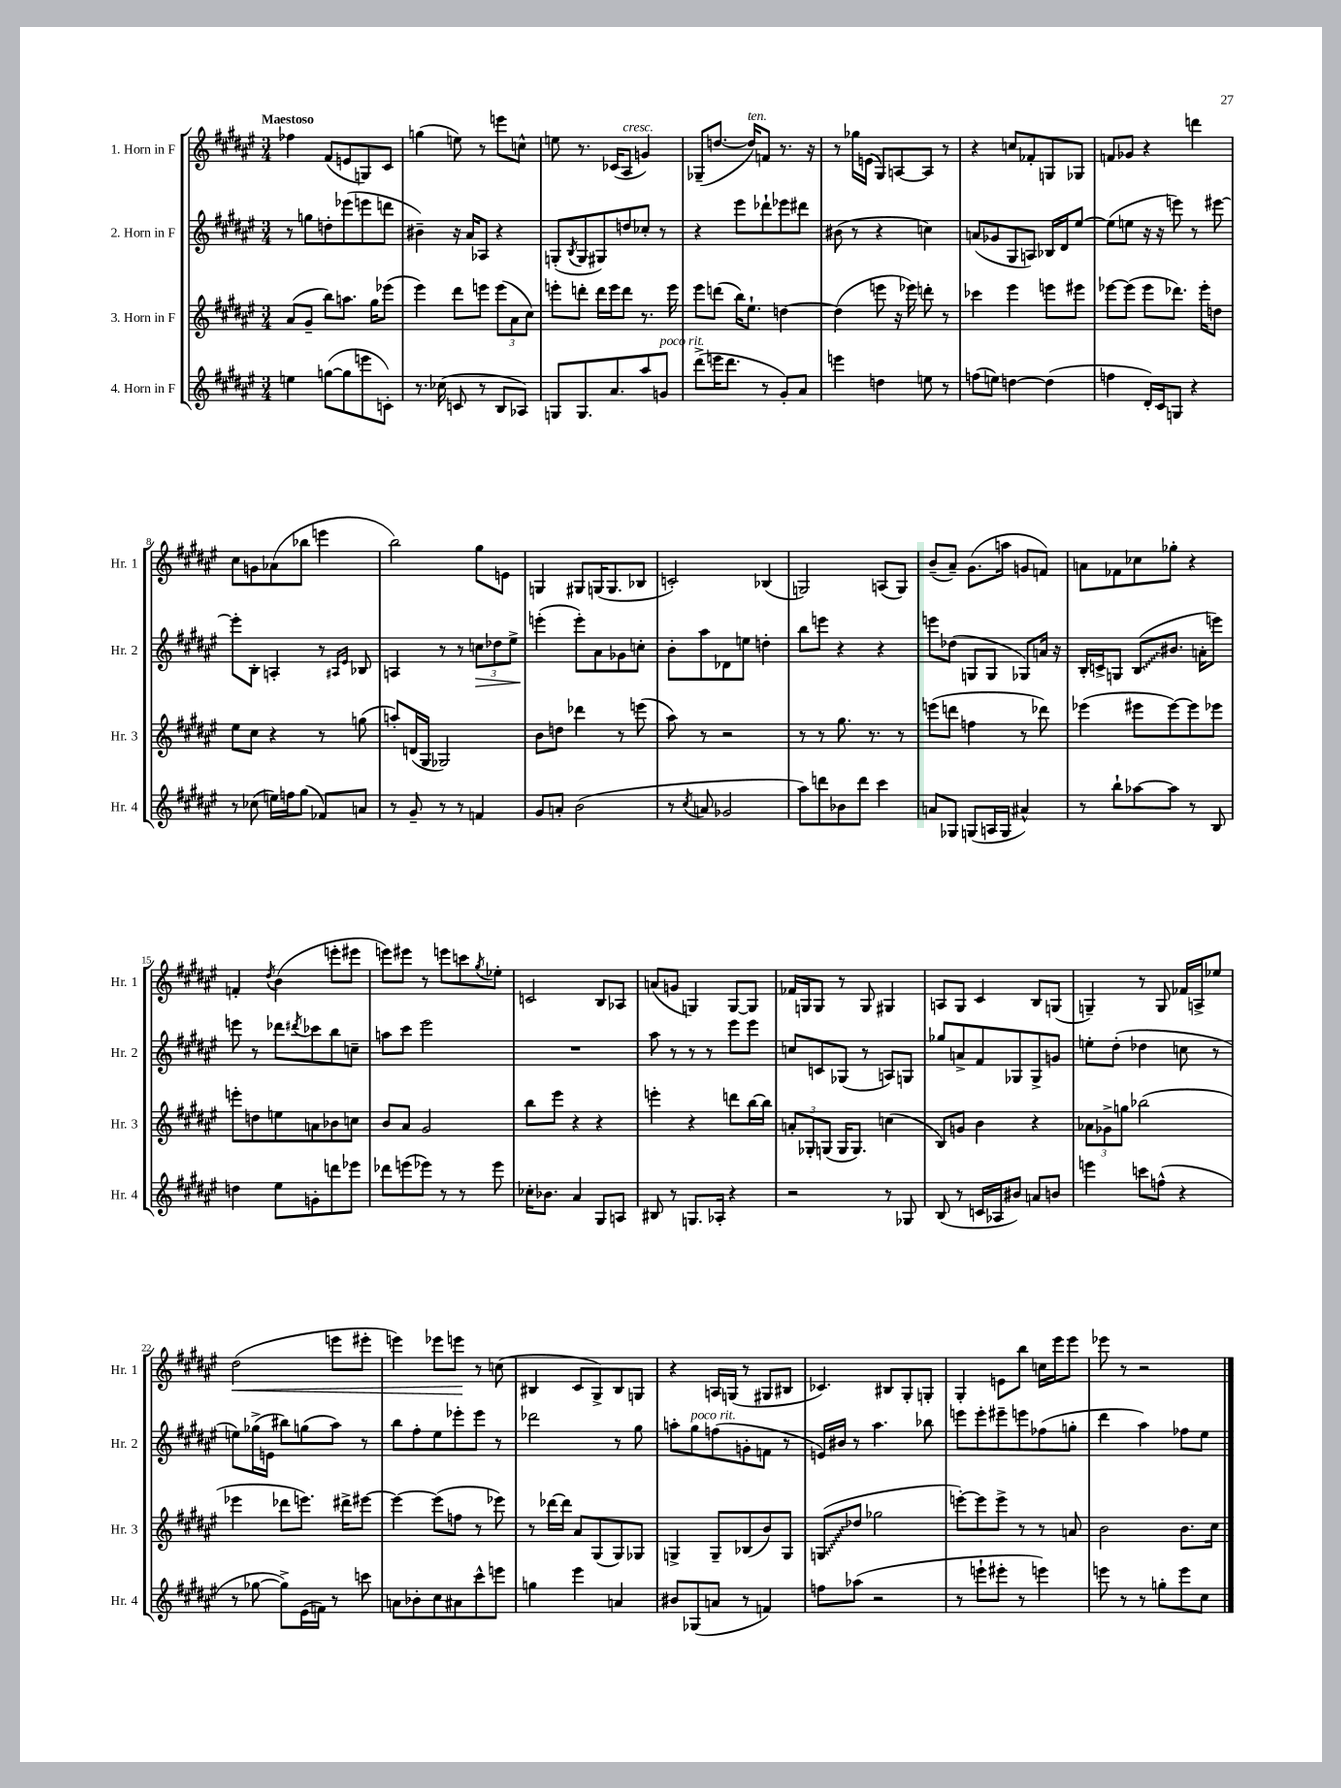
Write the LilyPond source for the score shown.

<<
\new StaffGroup <<
\new Staff = "s0" \with { instrumentName = "1. Horn in F" shortInstrumentName = "Hr. 1" } {
    \clef treble \key fis \major \numericTimeSignature \time 3/4 \tempo "Maestoso"
    fes''4 fis'8( e'8 g8) cis'8 |
    g''4( e''8) r8 e'''8 c''8-^ |
    e''8 r8. ces'16( ais8^\markup { \italic "cresc." } g'4) |
    ges8--( d''8.~ d''16^\markup { \italic "ten." }) f'8 r8. r16 |
    r8 ges''16 e'16( gis8) a8~ a8 r8 |
    r4 c''8 fes'8-. g8 ges8 |
    f'8 ges'8 r4 d'''4 |
    cis''8 g'8 aes'8( bes''8 e'''4 |
    b''2) gis''8 e'8 |
    g4 gis8 g16( g8. bes8 |
    c'2-.) bes4( |
    g2) a8( g8) |
    b'8--( ais'8--) gis'8.( a''16 g'8 f'8) |
    a'8 fes'8 ces''8 ges''8-. r4 |
    f'4-. \acciaccatura { dis''8 } b'4( e'''8-. eis'''8 |
    e'''8) eis'''8 r8 e'''8 c'''8 \acciaccatura { gis''8 } ees''8-. |
    c'2 b8 aes8 |
    a'8( g'8 g4) g8~ g8 |
    fes'16 g16 g8 r8 g8 gis4 |
    a8 gis8 cis'4 b8 g8( |
    g4--) r8 g8 fes'16 a16-> ees''8 |
    dis''2\<( e'''8 eis'''8-. |
    e'''4) ees'''8 e'''8\! r8 c''8( |
    bis4 cis'8 gis8->) bis8 g8 |
    r4 a16 g16( r8 gis8 bis8 |
    ces'4.) bis8 gis8-. g8-. |
    gis4-. e'8 b''8 c''16 eis'''16 eis'''8 |
    ees'''8 r8 r2 \bar "|." |
}
\new Staff = "s1" \with { instrumentName = "2. Horn in F" shortInstrumentName = "Hr. 2" } {
    \clef treble \key fis \major \numericTimeSignature \time 3/4
    r8 g''8 d''8-. ees'''8( e'''8 d'''8 |
    bis'4--) r16 ais'16 aes8 r4 |
    g8-.( \acciaccatura { b8 } g8 gis8) d''8 ces''8-. r8 |
    r4 eis'''8 des'''8-! ees'''8 dis'''8 |
    bis'8( r8 r4 c''4) |
    a'8( ges'8 gis8 a8) bes16 dis'16 eis''8~ |
    eis''8( e''8 r16 r16 e'''8) r8 eis'''8~ |
    eis'''8-. b8-. a4-. r8 \grace { ais16 eis'16 } bes8 |
    a4 r8 r8 \tuplet 3/2 { c''8\> des''8 eis''8-> } |
    e'''4-.\!( e'''8-.) ais'8 ges'8 c''8-. |
    b'8-. ais''8 des'8 e''8 d''4-. |
    b''8 e'''8 r4 r4 |
    e'''8 des''8( g8 g8 ges8) a'16 r16 |
    b16-. c'16-> g8 \once \override Glissando.style = #'zigzag b8\glissando( bis'8. a'16-. e'''8) |
    e'''8 r8 des'''8 \acciaccatura { dis'''8 } ces'''8 b''8 c''8-- |
    a''8 cis'''8 eis'''2 |
    R2. |
    ais''8 r8 r8 r8 eis'''8 eis'''8 |
    c''8 c'8 ges8( r8 a8) g8 |
    ges''8 a'8-> fis'8 ges8 ges8-> g'8 |
    e''8-. dis''8-.( des''4 c''8 r8 |
    e''8) ges''16->( e'16 bis''8) g''8( ais''8) r8 |
    b''8 fis''8-. eis''8 ees'''8-. ees'''8 r8 |
    des'''2 r8 gis''8 |
    a''8-. gis''8^\markup { \italic "poco rit." } f''8( g'8-. f'8 r8 |
    e'16) bis'16 r8 ais''4. bes''8 |
    e'''8 e'''8-. eis'''8-- e'''8 fes''8( g''8-. |
    dis'''4 ais''4) fes''8 eis''8 \bar "|." |
}
\new Staff = "s2" \with { instrumentName = "3. Horn in F" shortInstrumentName = "Hr. 3" } {
    \clef treble \key fis \major \numericTimeSignature \time 3/4
    ais'8( gis'8-- b''8) a''8. gis''16 ees'''8( |
    eis'''4) dis'''8 e'''8 \tuplet 3/2 { e'''8( ais'8 cis''8) } |
    e'''8-. d'''8-. d'''16 e'''16 d'''8 r8. e'''16 |
    eis'''8 d'''8( b''16) eis''8.-! d''4~ |
    d''4( e'''8 r16 ees'''16) d'''8-. r8 |
    ces'''4 eis'''4 e'''8 eis'''8 |
    ees'''8~ ees'''8( ees'''8 des'''8.) ees'''16-. d''8 |
    eis''8 cis''8 r4 r8 g''8( |
    a''8-.) d'16( gis16 ges2) |
    b'8 d''8 des'''4 r8 e'''8( |
    ais''8) r8 r2 |
    r8 r8 gis''8. r8. r8 |
    e'''8( d'''8 f''4 r8 des'''8) |
    ees'''4( eis'''8 eis'''8~) eis'''8 ees'''8 |
    e'''8-. d''8 e''8 a'8 bes'8 c''8 |
    b'8 ais'8 gis'2 |
    b''8 eis'''8 r4 r4 |
    e'''4-. r4 d'''8 b''16~ b''16 |
    \tuplet 3/2 { a'8-. ges8-. g8( } g16 g8.) c''4( |
    b8) g'8 b'4 r4 |
    \tuplet 3/2 { aes'8 ges'8-> g''8 } bes''2( |
    ees'''4 des'''8 e'''8.) dis'''16-> eis'''8~ |
    eis'''4~ eis'''8( f''8 r8 ees'''8) |
    r8 des'''16~ des'''16 ais'8 gis8( gis8) ges8 |
    g4-> g8-- bes8( b'8) g8 |
    \once \override Glissando.style = #'zigzag g8\glissando( des''8 ges''2 |
    e'''8~-.) e'''8 e'''8-> r8 r8 a'8 |
    b'2 b'8. cis''16 \bar "|." |
}
\new Staff = "s3" \with { instrumentName = "4. Horn in F" shortInstrumentName = "Hr. 4" } {
    \clef treble \key fis \major \numericTimeSignature \time 3/4
    e''4 g''8~( g''8 e'''8 c'8-.) |
    r8. ces''16( c'8 r8 b8 aes8) |
    g8 g8. ais'8. ais''8 g'8^\markup { \italic "poco rit." } |
    dis'''8->( e'''16 dis'''8. r8 gis'8-.) ais'8 |
    e'''4 d''4 e''8 r8 |
    f''8( e''8) d''4~ d''4( |
    f''4 dis'16-.) cis'16 g8 r4 |
    r8 ces''8( e''16) f''16 gis''8( fes'8) a'8 |
    r8 gis'8-- r8 r8 f'4 |
    gis'8 a'8-. b'2( |
    r8 \acciaccatura { cis''8 } a'8 ges'2 |
    ais''8) d'''8 bes'8 d'''8 cis'''4 |
    a'8 ges8 g8( a16 g16 ais'4-^) |
    r8 b''8-! aes''8~ aes''8 r8 b8 |
    d''4 eis''8 g'8-. d'''8 ees'''8 |
    des'''8 e'''8( ees'''8) r8 r8 ees'''8 |
    ces''16-. bes'8. ais'4 gis8 a8 |
    bis8 r8 g8. aes16-. r4 |
    r2 r8 ges8 |
    b8( r8 c'16 aes16 bis'8) a'8 b'8 |
    e'''4 c'''8 f''8-^( r4 |
    r8 ges''8~ ges''8->) eis'16( f'16) r8 c'''8 |
    a'8 bes'8-. cis''8 ais'8 cis'''8-^ e'''8 |
    g''4 eis'''4 a'4 |
    bis'8 ges8( a'8 r8 f'4) |
    f''8 aes''8( r2 |
    r8 e'''8-! eis'''8-. r8 e'''4) |
    e'''8 r8 r8 g''8-. e'''8 cis''8 \bar "|." |
}
>>
>>
